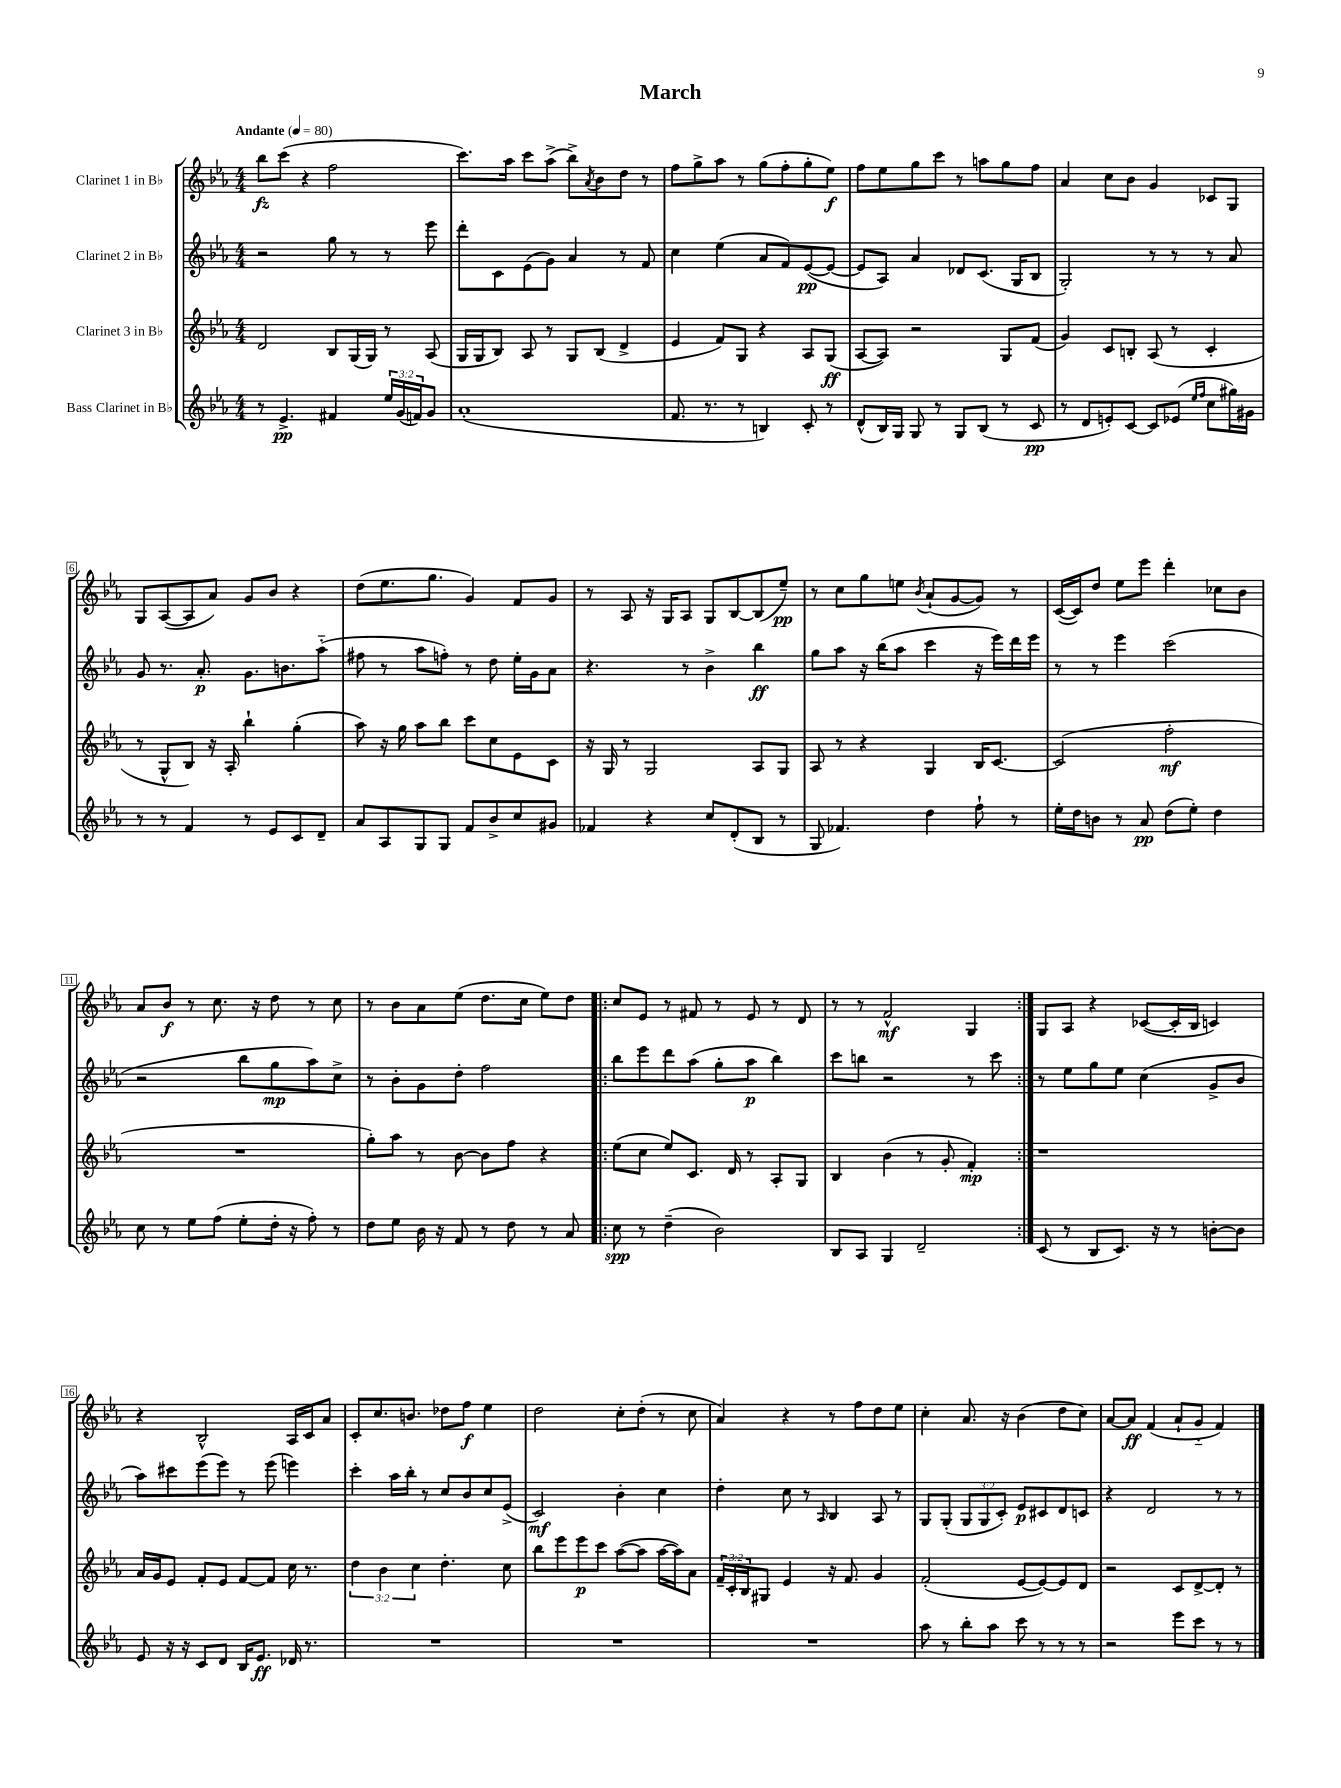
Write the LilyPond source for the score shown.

\header { title = "March" }
<<
\new StaffGroup <<
\new Staff = "s0" \with { instrumentName = "Clarinet 1 in Bb" } {
    \clef treble \key ees \major \numericTimeSignature \time 4/4 \tempo "Andante" 4 = 80
    bes''8\fz c'''8( r4 f''2 |
    c'''8.) aes''16 c'''8 aes''8->( bes''8->) \acciaccatura { aes'8 } bes'8 d''8 r8 |
    f''8 g''8-> aes''8 r8 g''8( f''8-. g''8-. ees''8\f) |
    f''8 ees''8 g''8 c'''8 r8 a''8 g''8 f''8 |
    aes'4 c''8 bes'8 g'4 ces'8 g8 |
    g8 aes8~( aes8 aes'8) g'8 bes'8 r4 |
    d''8( ees''8. g''8. g'4) f'8 g'8 |
    r8 aes8 r16 g16 aes8 g8 bes8~ bes8( ees''8--\pp) |
    r8 c''8 g''8 e''8 \acciaccatura { bes'8 } aes'8-!( g'8~ g'8) r8 |
    c'16~( c'16) d''8 ees''8 ees'''8 d'''4-. ces''8 bes'8 |
    aes'8 bes'8\f r8 c''8. r16 d''8 r8 c''8 |
    r8 bes'8 aes'8 ees''8( d''8. c''16 ees''8) d''8 |
    \repeat volta 2 { c''8 ees'8 r8 fis'8 r8 ees'8 r8 d'8 |
    r8 r8 f'2-^\mf g4 | }
    g8 aes8 r4 ces'8~( ces'16-. bes16 c'4) |
    r4 bes2-^ aes16 c'16 aes'8 |
    c'8-. c''8. b'8. des''8 f''8\f ees''4 |
    d''2 c''8-. d''8-.( r8 c''8 |
    aes'4) r4 r8 f''8 d''8 ees''8 |
    c''4-. aes'8. r16 bes'4( d''8 c''8) |
    aes'8~ aes'8\ff f'4( aes'8-! g'8-_ f'4) \bar "|." |
}
\new Staff = "s1" \with { instrumentName = "Clarinet 2 in Bb" } {
    \clef treble \key ees \major \numericTimeSignature \time 4/4 \override Staff.TupletNumber.text = #tuplet-number::calc-fraction-text
    r2 g''8 r8 r8 ees'''8 |
    d'''8-. c'8 ees'8( g'8) aes'4 r8 f'8 |
    c''4 ees''4( aes'8 f'8) ees'8~\pp( ees'8~ |
    ees'8 aes8) aes'4 des'8 c'8.( g16 bes8 |
    g2-.) r8 r8 r8 aes'8 |
    g'8 r8. aes'8.-.\p g'8. b'8. aes''8-_( |
    fis''8 r8 aes''8 f''8-.) r8 d''8 ees''16-. g'16 aes'8 |
    r4. r8 bes'4-> bes''4\ff |
    g''8 aes''8 r16 bes''16( aes''8 c'''4 r16 ees'''16) d'''16 ees'''16 |
    r8 r8 ees'''4 c'''2( |
    r2 bes''8 g''8\mp aes''8) c''8-> |
    r8 bes'8-. g'8 d''8-. f''2 |
    \repeat volta 2 { bes''8 ees'''8 d'''8 aes''8( g''8-. aes''8\p bes''4) |
    c'''8 b''8 r2 r8 c'''8 | }
    r8 ees''8 g''8 ees''8 c''4( g'8-> bes'8 |
    aes''8) cis'''8 ees'''8( ees'''8) r8 ees'''8( e'''4) |
    c'''4-. aes''16 bes''16-. r8 c''8 bes'8 c''8 ees'8->( |
    c'2\mf) bes'4-. c''4 |
    d''4-. c''8 r8 \grace { aes16 } bes4 aes8 r8 |
    g8 g8-.( \tuplet 3/2 { g8 g8 c'8-.) } ees'8\p cis'8 d'8 c'8 |
    r4 d'2 r8 r8 \bar "|." |
}
\new Staff = "s2" \with { instrumentName = "Clarinet 3 in Bb" } {
    \clef treble \key ees \major \numericTimeSignature \time 4/4 \override Staff.TupletNumber.text = #tuplet-number::calc-fraction-text
    d'2 bes8 g16( g16) r8 aes8( |
    g16 g16 bes8) aes8 r8 g8 bes8( d'4-> |
    ees'4 f'8) g8 r4 aes8 g8\ff( |
    aes8~ aes8) r2 g8 f'8( |
    g'4) c'8 b8-. aes8( r8 c'4-. |
    r8 g8-^ bes8) r16 aes16-. bes''4-! g''4-.( |
    aes''8) r16 g''16 aes''8 bes''8 c'''8 c''8 ees'8 c'8 |
    r16 g16 r8 g2 aes8 g8 |
    aes8 r8 r4 g4 bes16 c'8.~ |
    c'2( f''2-.\mf |
    R1 |
    g''8-.) aes''8 r8 bes'8~ bes'8 f''8 r4 |
    \repeat volta 2 { ees''8( c''8 ees''8) c'8. d'16 r8 aes8-. g8 |
    bes4 bes'4( r8 g'8-. f'4-.\mp) | }
    r1 |
    aes'16 g'16 ees'8 f'8-. ees'8 f'8~ f'8 c''16 r8. |
    \tuplet 3/2 { d''4 bes'4 c''4 } d''4.-. c''8 |
    bes''8 ees'''8 ees'''8\p c'''8 aes''8~( aes''8 aes''16~ aes''16) aes'8 |
    \tuplet 3/2 { f'16-- c'16-. bes16 } gis8 ees'4 r16 f'8. g'4 |
    f'2-.( ees'8~ ees'8~) ees'8 d'8 |
    r2 c'8 d'8~-> d'8-. r8 \bar "|." |
}
\new Staff = "s3" \with { instrumentName = "Bass Clarinet in Bb" } {
    \clef treble \key ees \major \numericTimeSignature \time 4/4 \override Staff.TupletNumber.text = #tuplet-number::calc-fraction-text
    r8 ees'4.->\pp fis'4 \tuplet 3/2 { ees''16 g'16( f'16) } g'8 |
    aes'1-.( |
    f'8. r8. r8 b4) c'8-. r8 |
    d'8-^( bes16) g16 g8 r8 g8 bes8( r8 c'8\pp |
    r8 d'8 e'8-.) c'8~ c'8 ees'8( \grace { ees''16 f''16 } c''8 gis''16) gis'16 |
    r8 r8 f'4 r8 ees'8 c'8 d'8-- |
    aes'8 aes8 g8 g8 f'8 bes'8-> c''8 gis'8 |
    fes'4 r4 c''8 d'8-.( bes8 r8 |
    g8 fes'4.) d''4 f''8-! r8 |
    ees''16-. d''16 b'8 r8 aes'8\pp d''8( ees''8-.) d''4 |
    c''8 r8 ees''8 f''8( ees''8-. d''16-. r16 f''8-.) r8 |
    d''8 ees''8 bes'16 r16 f'8 r8 d''8 r8 aes'8 |
    \repeat volta 2 { c''8\spp r8 d''4--( bes'2) |
    bes8 aes8 g4 d'2-- | }
    c'8( r8 bes8 c'8.) r16 r8 b'8~-. b'8 |
    ees'8 r16 r16 c'8 d'8 bes16 ees'8.\ff des'16 r8. |
    R1 |
    R1 |
    R1 |
    aes''8 r8 bes''8-. aes''8 c'''8 r8 r8 r8 |
    r2 ees'''8 c'''8 r8 r8 \bar "|." |
}
>>
>>
\layout { \context { \Score \override BarNumber.stencil = #(make-stencil-boxer 0.1 0.3 ly:text-interface::print) } }
